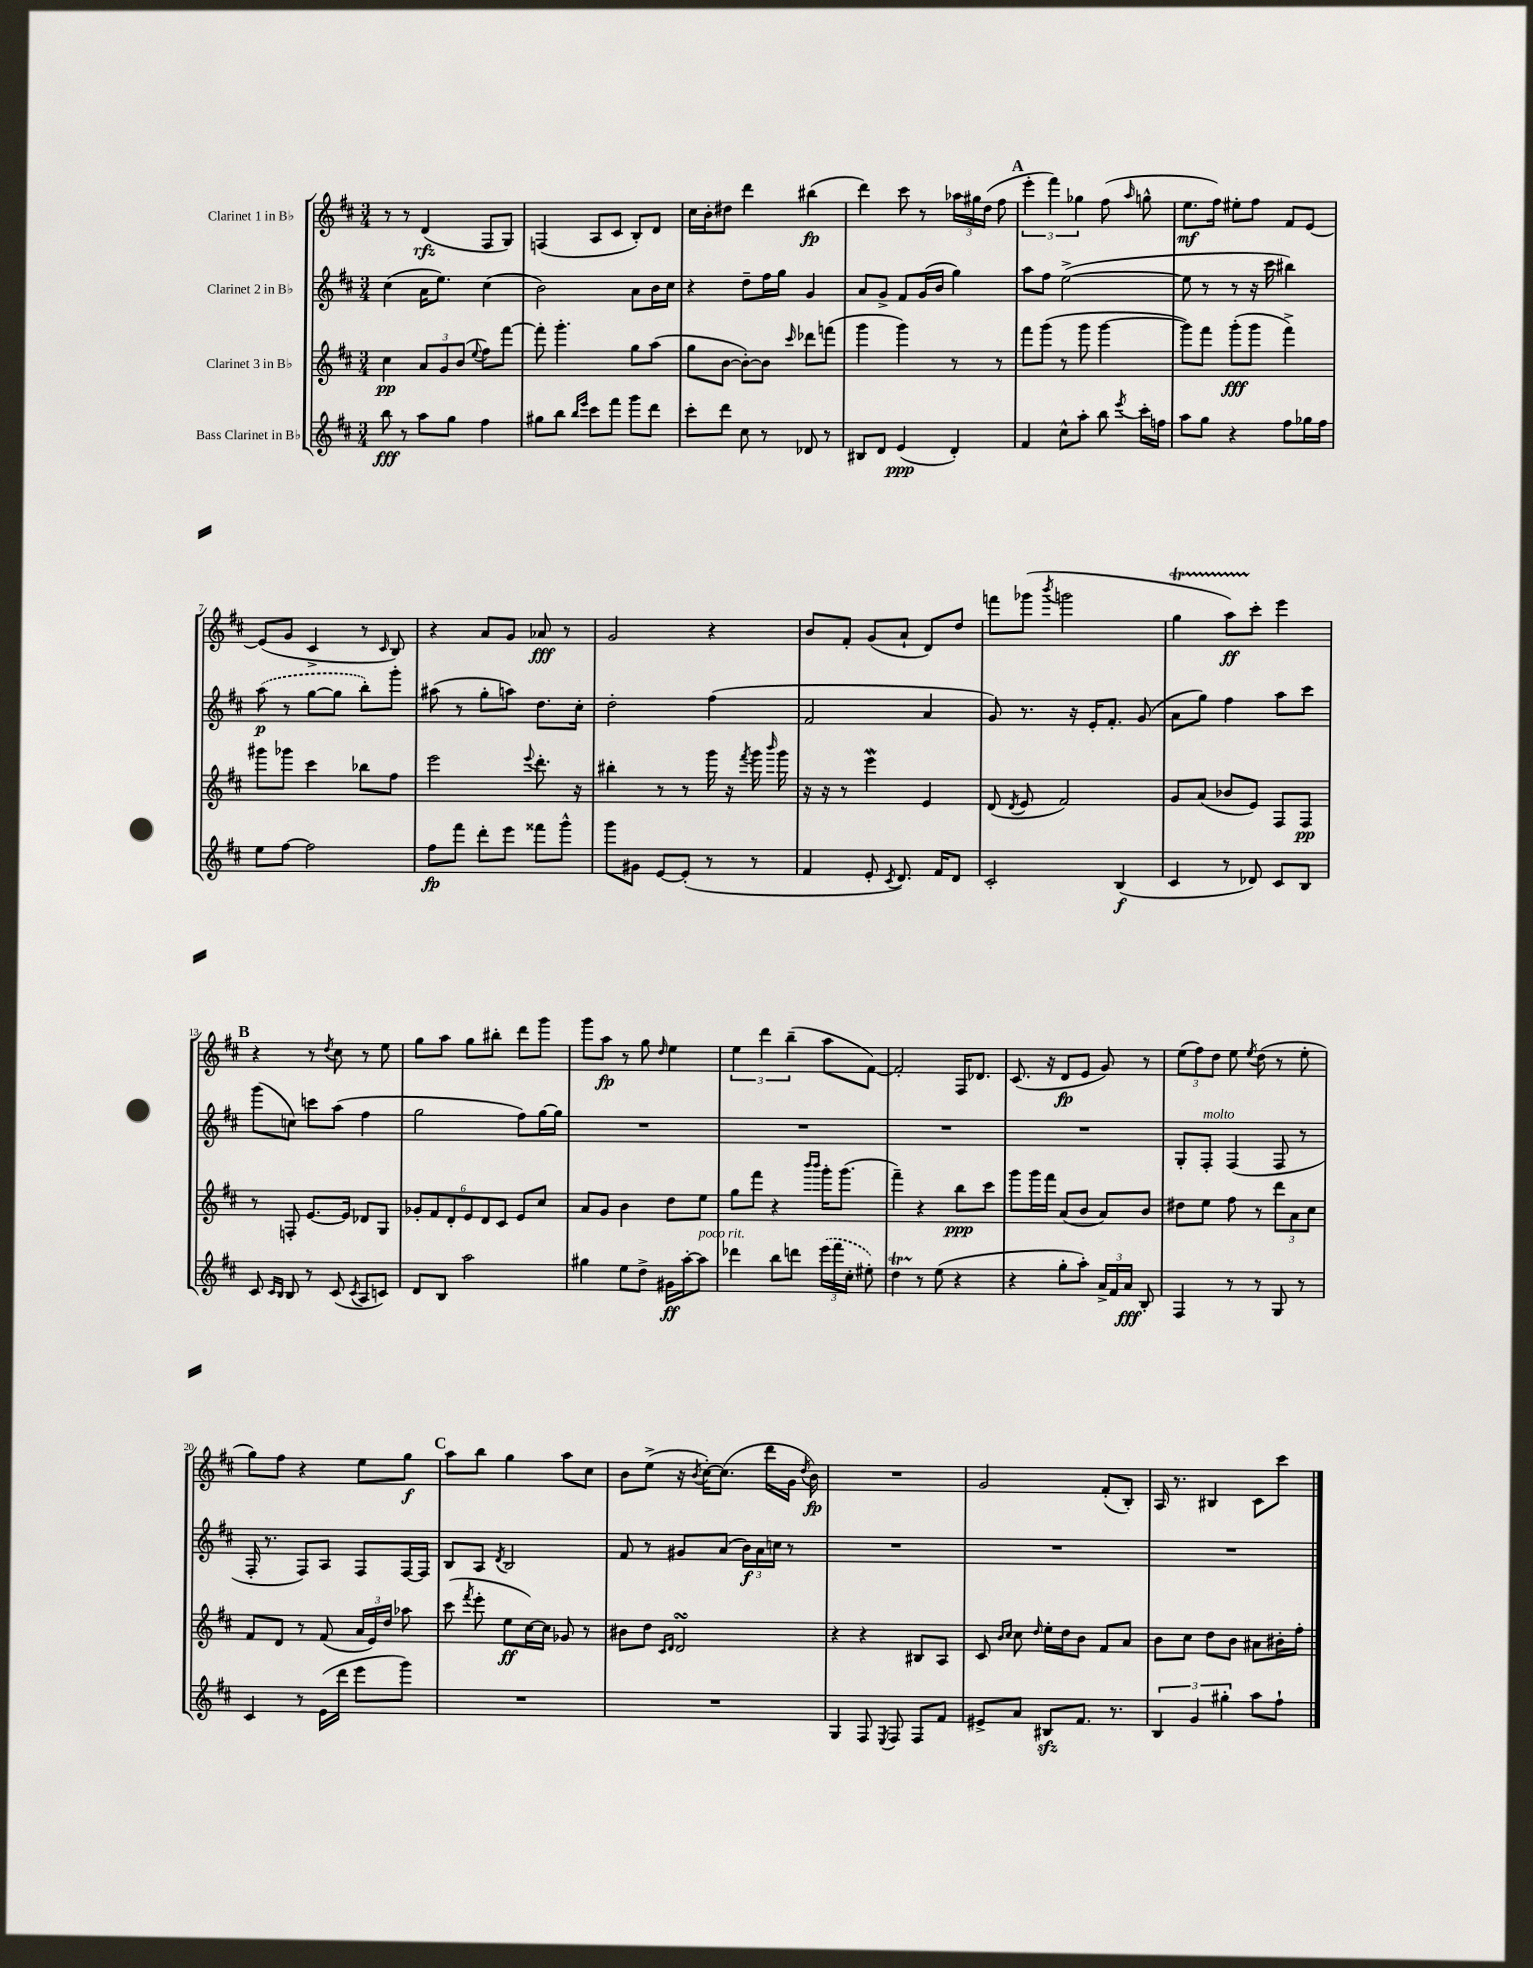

**kern	**dynam	**kern	**dynam	**kern	**dynam	**kern	**dynam
*part4	*part4	*part3	*part3	*part2	*part2	*part1	*part1
*staff4	*staff4	*staff3	*staff3	*staff2	*staff2	*staff1	*staff1
*I"Bass Clarinet in B♭	*	*I"Clarinet 3 in B♭	*	*I"Clarinet 2 in B♭	*	*I"Clarinet 1 in B♭	*
*clefG2	*	*clefG2	*	*clefG2	*	*clefG2	*
*k[f#c#]	*	*k[f#c#]	*	*k[f#c#]	*	*k[f#c#]	*
*M3/4	*	*M3/4	*	*M3/4	*	*M3/4	*
=1	=1	=1	=1	=1	=1	=1	=1
8bb\	fff	4cc#\	pp	(4cc#\	.	8r	.
8r	.	.	.	.	.	8r	.
8aa\L	.	12a/L	.	16a\KL	.	(4d/	rfz
.	.	.	.	8.ee\J)	.	.	.
.	.	12g/	.	.	.	.	.
8gg\J	.	.	.	.	.	.	.
.	.	(12b/J	.	.	.	.	.
.	.	8qqee/	.	.	.	.	.
4ff#\	.	8ff#\L)	.	(4cc#\	.	8F#/L	.
.	.	[8fff#\J	.	.	.	8G/J)	.
=2	=2	=2	=2	=2	=2	=2	=2
8gg#X\L	.	8fff#'\]	.	2b\)	.	(4Fn/	.
8bb\J	.	4.ggg'\	.	.	.	.	.
16qqbb/LL	.	.	.	.	.	.	.
16qqeee/JJ	.	.	.	.	.	.	.
8ccc#\L	.	.	.	.	.	8A/L	.
8fff#\J	.	.	.	.	.	8c#/J	.
8ggg\L	.	8gg\L	.	8a\L	.	8B'/L)	.
8ddd\J	.	(8aa\J	.	16b\L	.	8d/J	.
.	.	.	.	16cc#\JJ	.	.	.
=3	=3	=3	=3	=3	=3	=3	=3
8ccc#'\L	.	8gg\L	.	4r	.	16cc#\LL	.
.	.	.	.	.	.	16b'\J	.
8ddd\J	.	[8b\J	.	.	.	8dd#X\J	.
8cc#\	.	8b'\L_)	.	8dd~\L	.	4ddd\	.
8r	.	8b\J]	.	16ff#\L	.	.	.
.	.	.	.	16gg\JJ	.	.	.
.	.	16qqccc#/	.	.	.	.	.
8d-X/	.	8ddd-X\L	.	4g/	.	(4bb#X\	fp
8r	.	(8fffn\J	.	.	.	.	.
=4	=4	=4	=4	=4	=4	=4	=4
8B#X/L	.	4ggg\	.	8a/L	.	4ddd\)	.
8d/J	.	.	.	8g^/J	.	.	.
(4e/	ppp	4ggg\)	.	8f#/L	.	8ccc#\	.
.	.	.	.	(16g/L	.	8r	.
.	.	.	.	16b/JJ	.	.	.
4d'/)	.	8r	.	4gg\)	.	24aa-X\LL	.
.	.	.	.	.	.	24gg#X\	.
.	.	.	.	.	.	(24dd\JJ	.
.	.	8r	.	.	.	8ff#\	.
!!LO:REH:place=s1:t=A
=5	=5	=5	=5	=5	=5	=5	=5
4f#/	.	8fff#\L	.	8aa\L	.	6eee'\	.
.	.	(8ggg\J	.	8ff#\J	.	.	.
.	.	.	.	.	.	6fff#\)	.
8cc#^^\L	.	8r	.	([2ee^\	.	.	.
.	.	.	.	.	.	6gg-X\	.
8aa'\J	.	8ggg\	.	.	.	.	.
8bb\	.	[4ggg\	.	.	.	(8ff#\	.
8qeee/	.	.	.	.	.	16qqaa/	.
16ccc#'\LL	.	.	.	.	.	8ggn^^\	.
16ffn\JJ	.	.	.	.	.	.	.
=6	=6	=6	=6	=6	=6	=6	=6
8aa\L	.	8ggg\L])	.	8ee\]	.	8.ee\L	mf
8gg\J	.	8fff#\J	.	8r	.	.	.
.	.	.	.	.	.	16ff#\Jk)	.
4r	.	(8ggg'\L	fff	8r	.	8ee#X'\L	.
.	.	8ggg\J	.	16r	.	8ff#\J	.
.	.	.	.	16ccc#\	.	.	.
8ff#\L	.	4fff#^\)	.	4bb#X\)	.	8f#/L	.
16gg-X\L	.	.	.	.	.	[8e/J	.
16ff#\JJ	.	.	.	.	.	.	.
!!LO:LB:g=z
=7	=7	=7	=7	=7	=7	=7	=7
8ee\L	.	8ggg#X\L	.	(8aa\	p	(8e/L]	.
[8ff#\J	.	8ggg-X\J	.	8r	.	8g/J	.
2ff#\]	.	4ccc#\	.	[8gg\L	.	4c#^/	.
.	.	.	.	8gg\J]	.	.	.
.	.	8bb-X\L	.	8bb'\L)	.	8r	.
.	.	.	.	.	.	16qqc#/	.
.	.	8ff#\J	.	8ggg'\J	.	8B/)	.
=8	=8	=8	=8	=8	=8	=8	=8
8ff#\L	fp	2eee\	.	(8aa#X\	.	4r	.
8fff#\J	.	.	.	8r	.	.	.
8ddd'\L	.	.	.	8gg'\L	.	8a/L	.
8eee\J	.	.	.	8aan\J)	.	8g/J	.
.	.	8qqeee/	.	.	.	.	.
8fff##X\L	.	8.ddd'\	.	8.dd\L	.	8a-X/	fff
8ggg^^\J	.	.	.	.	.	8r	.
.	.	16r	.	16cc#'\Jk	.	.	.
=9	=9	=9	=9	=9	=9	=9	=9
8ggg\L	.	4bb#X'\	.	2dd'\	.	2g/	.
8g#X\J	.	.	.	.	.	.	.
[8e/L	.	8r	.	.	.	.	.
(8e'/J]	.	8r	.	.	.	.	.
8r	.	16ggg\	.	(4ff#\	.	4r	.
.	.	16r	.	.	.	.	.
.	.	8qfff#/	.	.	.	.	.
8r	.	16ggg\	.	.	.	.	.
.	.	16qqbbb/	.	.	.	.	.
.	.	16ggg\	.	.	.	.	.
=10	=10	=10	=10	=10	=10	=10	=10
4f#/	.	16r	.	2f#/	.	8b/L	.
.	.	16r	.	.	.	.	.
.	.	8r	.	.	.	8f#'/J	.
8e'/	.	4eeeW\	.	.	.	(8g/L	.
8qc#/	.	.	.	.	.	.	.
8.d/)	.	.	.	.	.	8a`/J	.
.	.	4e/	.	4a/	.	8d/L)	.
16f#/KL	.	.	.	.	.	.	.
8d/J	.	.	.	.	.	8dd/J	.
=11	=11	=11	=11	=11	=11	=11	=11
2c#'/	.	(8d/	.	8g/)	.	8fffn\L	.
.	.	8qd/	.	.	.	.	.
.	.	8e/	.	8.r	.	(8ggg-X\J	.
.	.	.	.	.	.	8qbbb/	.
.	.	2f#/)	.	.	.	2gggn\	.
.	.	.	.	16r	.	.	.
.	.	.	.	16e'/KL	.	.	.
.	.	.	.	8.f#'/J	.	.	.
(4B/	f	.	.	.	.	.	.
.	.	.	.	(8g/	.	.	.
=12	=12	=12	=12	=12	=12	=12	=12
4c#/	.	8g/L	.	8a\L	.	4ggT\	.
.	.	(8a/J	.	8gg\J)	.	.	.
8r	.	8b-X/L	.	4ff#\	.	8aaTTT\L)	ff
8d-X/)	.	8e/J)	.	.	.	8ccc#'\J	.
8c#/L	.	8F#/L	.	8aa\L	.	4eee\	.
8B/J	.	8F#/J	pp	8ccc#\J	.	.	.
!!LO:LB:g=z
!!LO:REH:place=s1:t=B
=13	=13	=13	=13	=13	=13	=13	=13
8c#/	.	8r	.	(8ggg\L	.	4r	.
16qqc#/LL	.	.	.	.	.	.	.
16qqB/JJ	.	.	.	.	.	.	.
8B/	.	8Fn'/	.	8ccn\J)	.	.	.
8r	.	[8.e/L	.	8cccn\L	.	8r	.
.	.	.	.	.	.	8qdd/	.
(8c#/	.	.	.	(8aa\J	.	8cc#\	.
.	.	16e/Jk]	.	.	.	.	.
8qc#/	.	.	.	.	.	.	.
8A/L	.	8d-X/L	.	4ff#\	.	8r	.
8cn/J)	.	8G/J	.	.	.	8ee\	.
=14	=14	=14	=14	=14	=14	=14	=14
8d/L	.	12g-X'/L	.	2gg\	.	8gg\L	.
.	.	12f#/	.	.	.	.	.
8B/J	.	.	.	.	.	8aa\J	.
.	.	12d'/	.	.	.	.	.
2aa\	.	12e/	.	.	.	8gg\L	.
.	.	12d/	.	.	.	.	.
.	.	.	.	.	.	8bb#X'\J	.
.	.	12c#/J	.	.	.	.	.
.	.	8e/L	.	8ff#\L)	.	8ddd\L	.
.	.	8cc#/J	.	[16gg\L	.	8ggg\J	.
.	.	.	.	16gg\JJ]	.	.	.
=15	=15	=15	=15	=15	=15	=15	=15
4gg#X\	.	8a/L	.	2.r	.	8ggg\L	.
.	.	8g/J	.	.	.	8aa\J	fp
8ee\L	.	4b\	.	.	.	8r	.
8dd^\J	.	.	.	.	.	8gg\	.
.	.	.	.	.	.	16qqdd/	.
16g#X\LL	ff	8dd\L	.	.	.	4ee\	.
[16aa'\J	.	.	.	.	.	.	.
!LO:TX:a:i:t=poco rit.	!	!	!	!	!	!	!
8aa\J]	.	8ee\J	.	.	.	.	.
=16	=16	=16	=16	=16	=16	=16	=16
4ddd-X\	.	8gg\L	.	2.r	.	6ee\	.
.	.	8fff#\J	.	.	.	.	.
.	.	.	.	.	.	6ddd\	.
8bb\L	.	4r	.	.	.	.	.
.	.	.	.	.	.	(6bb~\	.
8dddn\J	.	.	.	.	.	.	.
.	.	16qqbbb/LL	.	.	.	.	.
.	.	16qqbbb/JJ	.	.	.	.	.
(24eee\LL	.	16ggg'\KL	.	.	.	8aa\L	.
24fff#\	.	.	.	.	.	.	.
.	.	(8.ggg\J	.	.	.	.	.
24cc#'\JJ	.	.	.	.	.	.	.
8ee#X'\)	.	.	.	.	.	[8f#\J)	.
=17	=17	=17	=17	=17	=17	=17	=17
4ddT\	.	4fff#~\)	.	2.r	.	2f#'/]	.
8r	.	4r	.	.	.	.	.
(8ee\	.	.	.	.	.	.	.
4r	.	8bb\L	ppp	.	.	16F#/KL	.
.	.	.	.	.	.	8.d-X/J	.
.	.	8ccc#\J	.	.	.	.	.
=18	=18	=18	=18	=18	=18	=18	=18
4r	.	8ggg\L	.	2.r	.	(8.c#/	.
.	.	16ggg\L	.	.	.	.	.
.	.	16fff#\JJ	.	.	.	16r	.
8gg'\L	.	(8a/L	.	.	.	8d/L	fp
8aa'\J)	.	8b/J	.	.	.	8e/J	.
24a^/LL	.	8a/L)	.	.	.	8g/)	.
24f#/	.	.	.	.	.	.	.
24a/JJ	fff	.	.	.	.	.	.
8B'/	.	8b/J	.	.	.	8r	.
=19	=19	=19	=19	=19	=19	=19	=19
4F#/	.	8dd#X\L	.	8G'/L	.	(12ee\L	.
.	.	.	.	.	.	12ff#\)	.
!	!	!	!	!LO:TX:a:i:t=molto	!	!	!
.	.	8ee\J	.	8F#'/J	.	.	.
.	.	.	.	.	.	12dd\J	.
8r	.	8ff#\	.	(4F#/	.	8ee\	.
.	.	.	.	.	.	8qee/	.
8r	.	8r	.	.	.	(8dd\	.
8G/	.	12ddd\L	.	8F#/	.	8r	.
.	.	12a\	.	.	.	.	.
8r	.	.	.	8r	.	8ee'\	.
.	.	12cc#\J	.	.	.	.	.
!!LO:LB:g=z
=20	=20	=20	=20	=20	=20	=20	=20
4c#/	.	8f#/L	.	16F#'/	.	8gg\L)	.
.	.	.	.	8.r	.	.	.
.	.	8d/J	.	.	.	8ff#\J	.
8r	.	8r	.	8F#/L)	.	4r	.
(16e\LL	.	(8f#/	.	8A/J	.	.	.
16ddd\JJ	.	.	.	.	.	.	.
8eee\L	.	24a/LL	.	8F#/L	.	8ee\L	.
.	.	24e/)	.	.	.	.	.
.	.	24dd/JJ	.	.	.	.	.
8ggg\J)	.	8aa-X\	.	[16F#/L	.	8gg\J	f
.	.	.	.	16F#/JJ]	.	.	.
!!LO:REH:place=s1:t=C
=21	=21	=21	=21	=21	=21	=21	=21
2.r	.	(8ccc#\	.	8B/L	.	8aa\L	.
.	.	8qfff#/	.	.	.	.	.
.	.	8eee'\	.	8A/J	.	8bb\J	.
.	.	.	.	8qd/	.	.	.
.	.	8ee\L	ff	2B/	.	4gg\	.
.	.	[16cc#\L)	.	.	.	.	.
.	.	16cc#\JJ]	.	.	.	.	.
.	.	8g-X/	.	.	.	8aa\L	.
.	.	8r	.	.	.	8cc#\J	.
=22	=22	=22	=22	=22	=22	=22	=22
2.r	.	8b#X\L	.	8f#/	.	8b\L	.
.	.	8dd\J	.	8r	.	(8ee^\J	.
.	.	16qqc#/LL	.	.	.	.	.
.	.	16qqd/JJ	.	.	.	.	.
.	.	2dsSSs/	.	8g#X/L	.	16r	.
.	.	.	.	.	.	8qb/	.
.	.	.	.	.	.	[16cc#'\KL)	.
.	.	.	.	(8a/J	.	(8.cc#\J]	.
.	.	.	.	24b\LL)	f	.	.
.	.	.	.	24a\	.	.	.
.	.	.	.	.	.	16ddd\LL	.
.	.	.	.	24ccn\JJ	.	.	.
.	.	.	.	8r	.	16g\JJ	.
.	.	.	.	.	.	8qdd/	.
.	.	.	.	.	.	16b\)	fp
=23	=23	=23	=23	=23	=23	=23	=23
4G/	.	4r	.	2.r	.	2.r	.
8F#/	.	4r	.	.	.	.	.
8qE/	.	.	.	.	.	.	.
8F#/	.	.	.	.	.	.	.
8F#/L	.	8B#X/L	.	.	.	.	.
8f#/J	.	8A/J	.	.	.	.	.
=24	=24	=24	=24	=24	=24	=24	=24
8e#X^/L	.	8c#/	.	2.r	.	2g/	.
.	.	16qqb/LL	.	.	.	.	.
.	.	16qqcc#/JJ	.	.	.	.	.
8a/J	.	8cc#\	.	.	.	.	.
.	.	16qqdd/	.	.	.	.	.
8B#Xzz/L	.	16ee'\LL	.	.	.	.	.
.	.	16dd\J	.	.	.	.	.
8.f#/J	.	8b\J	.	.	.	.	.
.	.	8f#/L	.	.	.	(8f#'/L	.
8.r	.	.	.	.	.	.	.
.	.	8a/J	.	.	.	8B'/J)	.
=25	=25	=25	=25	=25	=25	=25	=25
6B/	.	8b\L	.	2.r	.	16A/	.
.	.	.	.	.	.	8.r	.
.	.	8cc#\J	.	.	.	.	.
6g/	.	.	.	.	.	.	.
.	.	8dd\L	.	.	.	4B#X/	.
6gg#X'\	.	.	.	.	.	.	.
.	.	8b\J	.	.	.	.	.
8aa\L	.	8a#X\L	.	.	.	8c#\L	.
8ff#`\J	.	16b#X'\L	.	.	.	8ccc#\J	.
.	.	16ff#'\JJ	.	.	.	.	.
==	==	==	==	==	==	==	==
*-	*-	*-	*-	*-	*-	*-	*-
